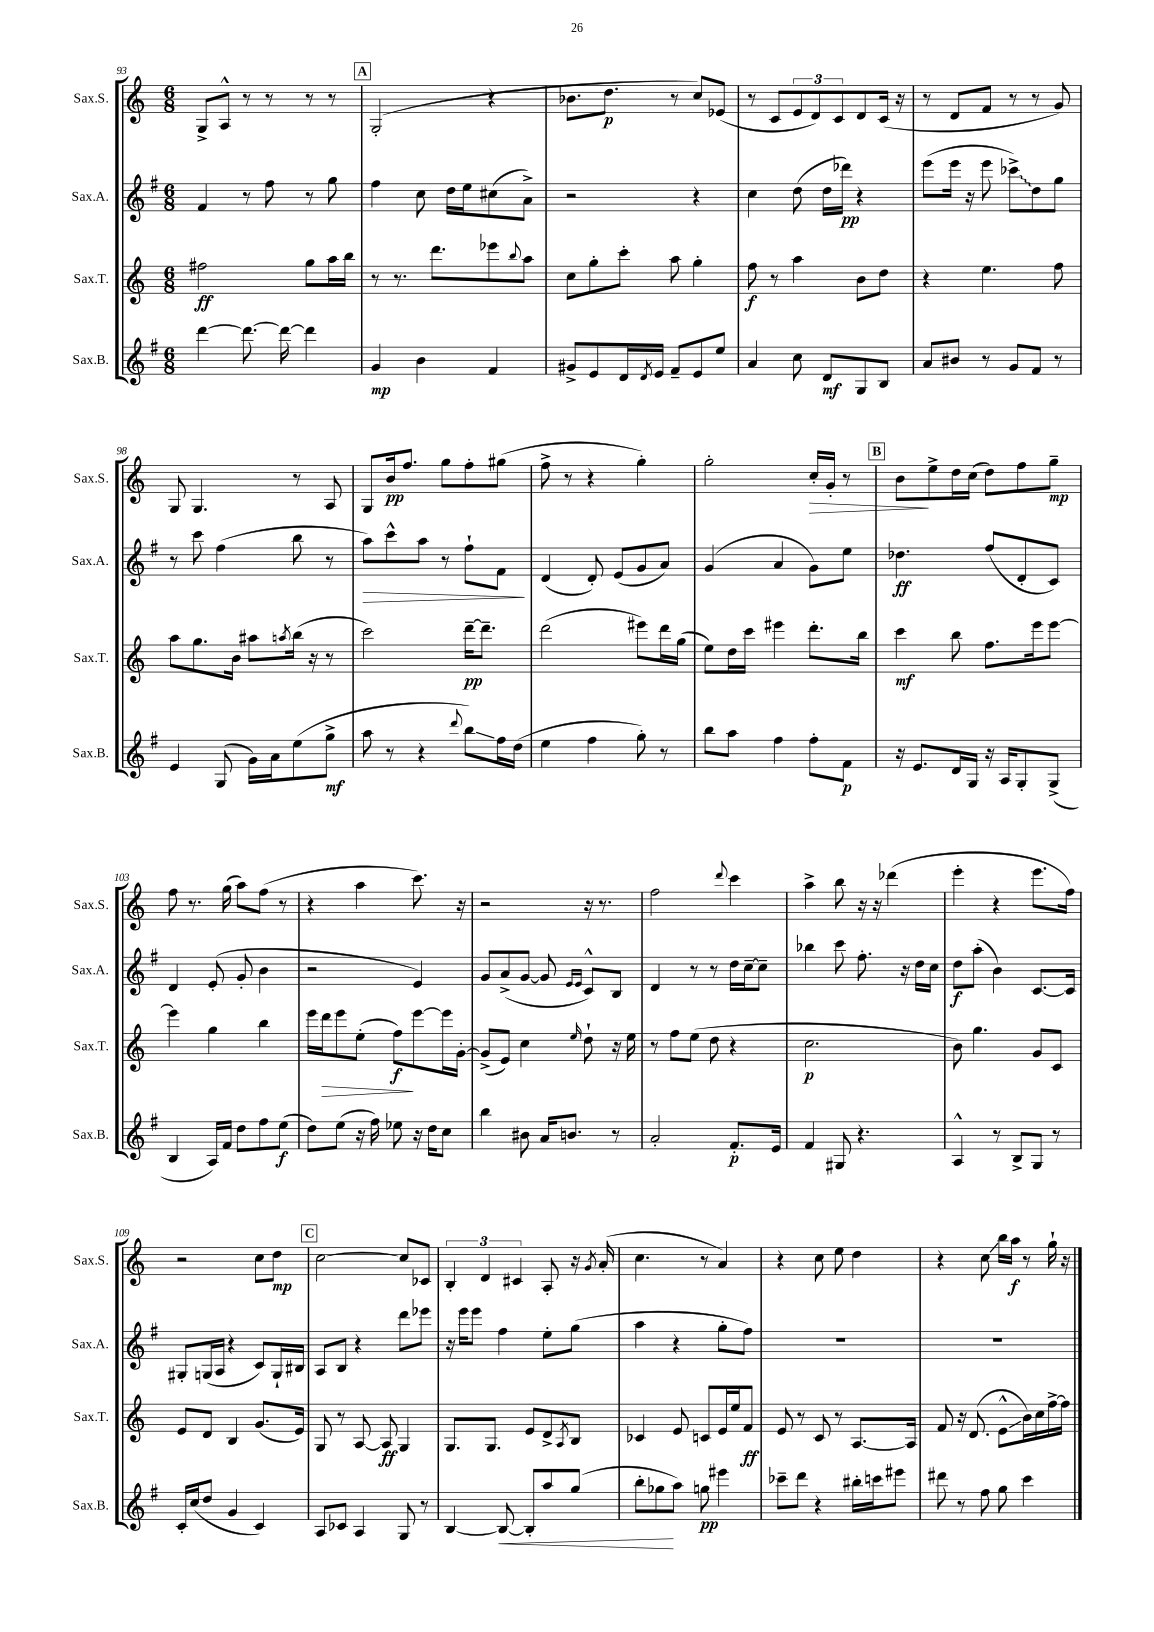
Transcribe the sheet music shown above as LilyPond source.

<<
\new StaffGroup <<
\new Staff = "s0" \with { instrumentName = "Sax.S." shortInstrumentName = "Sax.S." } {
    \clef treble \key c \major \numericTimeSignature \time 6/8
    g8-> a8-^ r8 r8 r8 r8 |
    \mark \markup { \box "A" } g2-.( r4 |
    bes'8. d''8.\p r8 c''8) ees'8( |
    r8 c'8 \tuplet 3/2 { e'8 d'8) c'8 } d'8 c'16( r16 |
    r8 d'8 f'8 r8 r8 g'8) |
    g8 g4. r8 a8 |
    g8 b'16\pp f''8. g''8 f''8-. gis''8( |
    f''8-> r8 r4 g''4-.) |
    g''2-. c''16-.\> g'16-. r8 |
    \mark \markup { \box "B" } b'8\! e''8-> d''16 c''16( d''8) f''8 g''8--\mp |
    f''8 r8. g''16( a''8) f''8( r8 |
    r4 a''4 c'''8.) r16 |
    r2 r16 r8. |
    f''2 \appoggiatura { d'''8 } c'''4 |
    a''4-> b''8 r16 r16 des'''4( |
    e'''4-. r4 e'''8. f''16) |
    r2 c''8 d''8\mp |
    \mark \markup { \box "C" } c''2~ c''8 ces'8 |
    \tuplet 3/2 { b4-. d'4 cis'4 } a8-. r16 \acciaccatura { g'8 } a'16-.( |
    c''4. r8 a'4) |
    r4 c''8 e''8 d''4 |
    r4 c''8\glissando b''16 a''16\f r8 g''16-! r16 \bar "|." |
}
\new Staff = "s1" \with { instrumentName = "Sax.A." shortInstrumentName = "Sax.A." } {
    \clef treble \key g \major \numericTimeSignature \time 6/8
    fis'4 r8 fis''8 r8 g''8 |
    \mark \markup { \box "A" } fis''4 c''8 d''16 e''16 cis''8( a'8->) |
    r2 r4 |
    c''4 d''8( d''16 des'''16\pp) r4 |
    e'''8( e'''16 r16 e'''8 \once \override Glissando.style = #'zigzag ces'''8->\glissando) d''8 g''8 |
    r8 c'''8 fis''4( b''8 r8 |
    a''8\>) c'''8-^ a''8 r8 fis''8-! fis'8\! |
    d'4( d'8-.) e'8( g'8 a'8) |
    g'4( a'4 g'8) e''8 |
    \mark \markup { \box "B" } des''4.\ff fis''8( d'8-. c'8) |
    d'4 e'8-.( g'8-. b'4 |
    r2 e'4) |
    g'8 a'8->( g'8~ g'8 \grace { e'16 e'16 } c'8-^) b8 |
    d'4 r8 r8 d''16 c''16~-- c''8-- |
    bes''4 c'''8 fis''8.-. r16 d''16 c''16 |
    d''8\f a''8-.( b'4) c'8.~ c'16 |
    gis8-. g16( a16 r4 c'8) g16-! bis16 |
    \mark \markup { \box "C" } a8 b8 r4 d'''8 ees'''8 |
    r16 e'''16 e'''8 fis''4 e''8-. g''8( |
    a''4 r4 g''8-. fis''8) |
    R2. |
    R2. \bar "|." |
}
\new Staff = "s2" \with { instrumentName = "Sax.T." shortInstrumentName = "Sax.T." } {
    \clef treble \key c \major \numericTimeSignature \time 6/8
    fis''2\ff g''8 a''16 b''16 |
    \mark \markup { \box "A" } r8 r8. d'''8. ees'''8 \appoggiatura { b''8 } a''8 |
    c''8 g''8-. c'''8-. a''8 g''4-. |
    f''8\f r8 a''4 b'8 d''8 |
    r4 e''4. f''8 |
    a''8 g''8. b'16 ais''8 \acciaccatura { a''8 } b''16( r16 r8 |
    c'''2) d'''16~--\pp d'''8.-- |
    d'''2( eis'''8) d'''16 g''16( |
    e''8) d''16 c'''16 eis'''4 d'''8.-. b''16 |
    \mark \markup { \box "B" } c'''4\mf b''8 f''8. e'''16 e'''8~ |
    e'''4 g''4 b''4 |
    e'''16 d'''16\> e'''8 e''8-.( f''8\f\!) e'''8~ e'''16 g'16~-. |
    g'8->( e'8) c''4 \grace { e''16 } d''8-! r16 e''16 |
    r8 f''8 e''8( d''8 r4 |
    c''2.\p |
    b'8) g''4. g'8 c'8 |
    e'8 d'8 b4 g'8.( e'16) |
    \mark \markup { \box "C" } g8 r8 a8~ a8\ff g4 |
    g8. g8. e'8 d'8-> \acciaccatura { a8 } b8 |
    ces'4 e'8 c'8 e'16 e''16 f'8\ff |
    e'8 r8 c'8 r8 a8.~ a16 |
    f'8 r16 d'8.( e'8-^\glissando b'16) c''16 f''16~-> f''16 \bar "|." |
}
\new Staff = "s3" \with { instrumentName = "Sax.B." shortInstrumentName = "Sax.B." } {
    \clef treble \key g \major \numericTimeSignature \time 6/8
    d'''4~ d'''8.~ d'''16~ d'''4 |
    \mark \markup { \box "A" } g'4\mp b'4 fis'4 |
    gis'8-> e'8 d'16 \acciaccatura { d'8 } e'16 fis'8-- e'8 e''8 |
    a'4 c''8 d'8\mf g8 b8 |
    a'8 bis'8 r8 g'8 fis'8 r8 |
    e'4 g8( g'16) a'16 e''8( g''8->\mf |
    a''8 r8 r4 \appoggiatura { d'''8 } b''8\glissando) fis''16 d''16( |
    e''4 fis''4 g''8-.) r8 |
    b''8 a''8 fis''4 fis''8-. fis'8\p |
    \mark \markup { \box "B" } r16 e'8. d'16 g16 r16 a16 g8-. g8->( |
    b4 a16) fis'16 d''8 fis''8 e''8\f( |
    d''8) e''8( r16 fis''16) ees''8 r16 d''16 c''8 |
    b''4 bis'8 a'16 b'8. r8 |
    a'2-. fis'8.-.\p e'16 |
    fis'4 gis8 r4. |
    a4-^ r8 b8-> g8 r8 |
    c'16-. c''16( d''8 g'4 c'4) |
    \mark \markup { \box "C" } a8 ces'8 a4 g8 r8 |
    b4~ b8~\< b8-. a''8 g''8( |
    b''8-. ges''8\! a''8) g''8\pp eis'''4 |
    ces'''8-- d'''8 r4 bis''16-. c'''16 eis'''8 |
    dis'''8 r8 fis''8 g''8 c'''4 \bar "|." |
}
>>
>>
\layout { \context { \Score currentBarNumber = #93 } }
